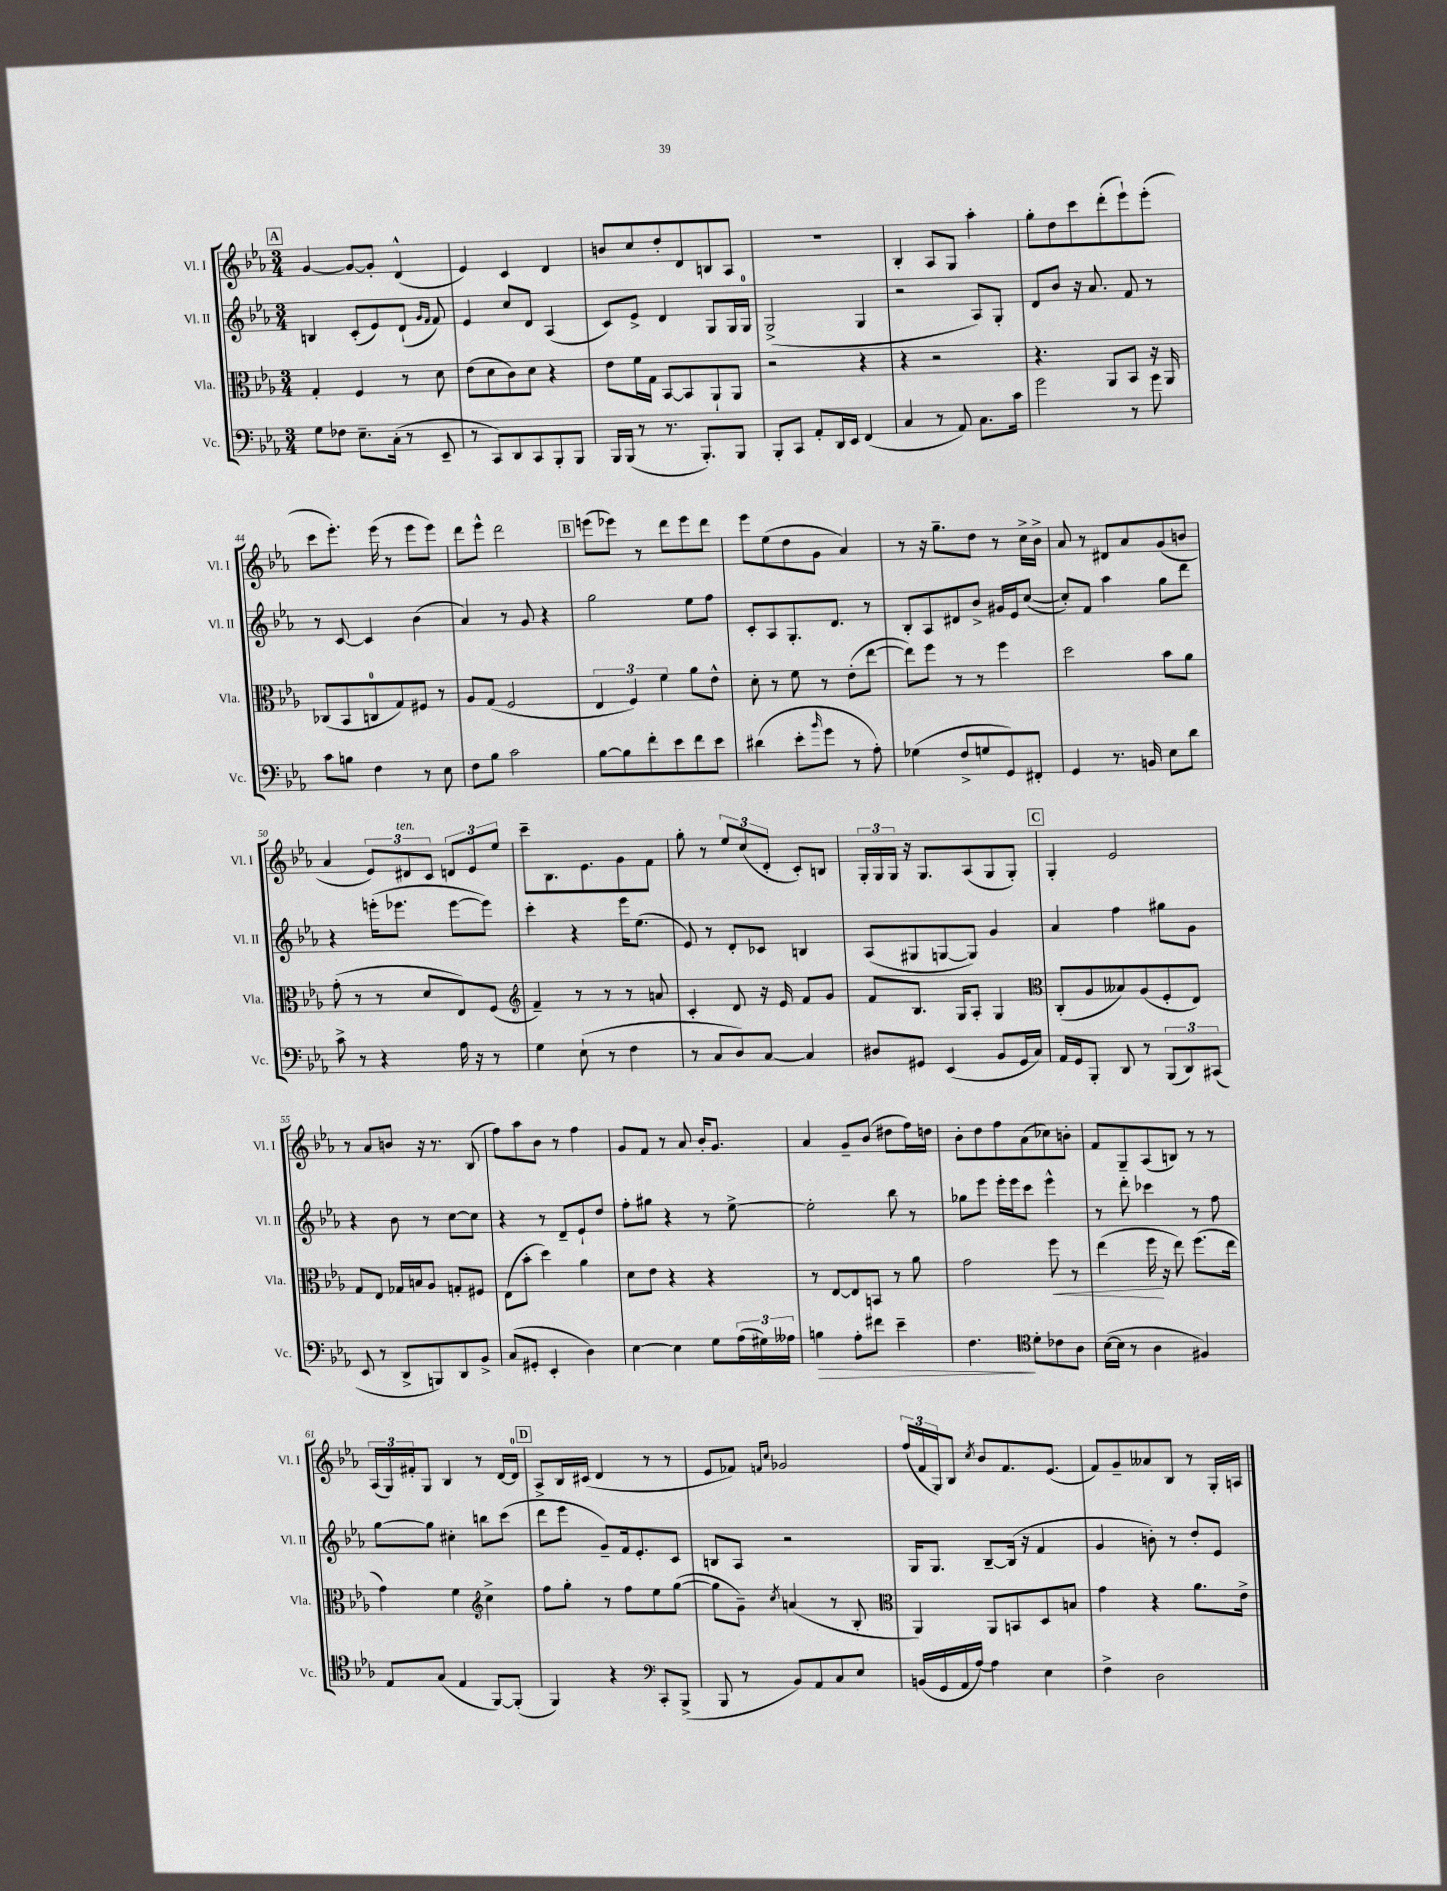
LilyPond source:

<<
\new StaffGroup <<
\new Staff = "s0" \with { instrumentName = "Vl. I" shortInstrumentName = "Vl. I" } {
    \clef treble \key ees \major \numericTimeSignature \time 3/4
    \mark \markup { \box "A" } g'4~ g'8~ g'8-. d'4-^( |
    ees'4) c'4 d'4 |
    b'8 c''8 d''8-. d'8 b8 aes8 |
    R2. |
    bes4-. aes8 g8 aes''4-. |
    g''8-. d''8 c'''8 d'''8-.( ees'''8-!) ees'''8-.( |
    c'''8 ees'''8.-.) ees'''16( r8 ees'''8 ees'''8) |
    d'''8 ees'''8-^ d'''2 |
    \mark \markup { \box "B" } e'''8( ees'''8) r8 d'''8 ees'''8 d'''8 |
    ees'''8 ees''8( d''8 g'8 aes'4) |
    r8 r16 g''8.-- d''8 r8 c''16-> bes'16-> |
    aes'8 r8 dis'8 aes'8 g'8( b'8 |
    aes'4 \tuplet 3/2 { ees'8) dis'8^\markup { \italic "ten." } c'8 } \tuplet 3/2 { d'8 ees'8 ees''8 } |
    c'''8-- bes8. ees'8. g'8 f'8 |
    g''8-. r8 \tuplet 3/2 { ees''8 c''8( d'8-. } c'8-.) b8 |
    \tuplet 3/2 { g16-. g16 g16 } r16 g8. aes8( g8 g8-.) |
    \mark \markup { \box "C" } g4-. ees'2 |
    r8 aes'8 b'8 r16 r8. bes8( |
    f''8) aes''8 bes'8 r8 f''4 |
    g'8 f'8 r8 aes'8 bes'16-. g'8. |
    aes'4 g'8-- bes'8( dis''8 f''16) d''16 |
    bes'8-. d''8 f''8 aes'8( ces''8) b'8-. |
    f'8 g8-- aes8( b8) r8 r8 |
    \tuplet 3/2 { aes16( g16) fis'16-. } g8 bes4 r8 d'16~ d'16-0 |
    \mark \markup { \box "D" } aes8-> bes16 cis'16( d'4 r8 r8 |
    ees'8 fes'8) \grace { f'16 c''16 } ges'2 |
    \tuplet 3/2 { f''16( f'16 g16) } bes8 \acciaccatura { c''8 } bes'8 f'8. ees'8.( |
    f'8) g'8-- aeses'8 bes8 r8 g16-. a16 \bar "|." |
}
\new Staff = "s1" \with { instrumentName = "Vl. II" shortInstrumentName = "Vl. II" } {
    \clef treble \key ees \major \numericTimeSignature \time 3/4
    \mark \markup { \box "A" } b4 c'8-.( ees'8) d'8-!( \grace { g'16 f'16 } f'8) |
    ees'4 c''8 d'8 aes4( |
    c'8) ees'8-> d'4 g8 g16 g16-0 |
    g2->( g4 |
    r2 aes8) g8-. |
    d'8 bes'8 r16 aes'8. f'8 r8 |
    r8 c'8~ c'4 bes'4( |
    aes'4) r8 g'8 r4 |
    \mark \markup { \box "B" } g''2 ees''8 f''8 |
    c'8-. aes8 g8.-. d'8. r8 |
    bes8-. aes8 dis'8 bes'8-> gis'16 ees'16 c''8~( |
    c''8-.) f'8 aes''4 g''8 d'''8 |
    r4 e'''16-.( ees'''8. ees'''8~ ees'''8) |
    c'''4-. r4 ees'''16 ees''8.( |
    ees'8) r8 d'8-. ces'8 b4 |
    aes8( gis8 g8~ g8) g'4 |
    \mark \markup { \box "C" } aes'4 f''4 gis''8 g'8 |
    r4 bes'8 r8 c''8~ c''8 |
    r4 r8 d'8-- ees'8-! d''8 |
    f''8-. gis''8 r4 r8 ees''8~-> |
    ees''2-. bes''8 r8 |
    ges''8 ees'''8 ees'''16-. ees'''16 c'''8 ees'''4-^ |
    r8 d'''8-. ces'''4 r8 f''8 |
    g''8~ g''8 cis''4-. b''8 c'''8( |
    \mark \markup { \box "D" } d'''8 ees'''8 g'8--) f'16 ees'8.-. c'8 |
    b8 aes8 r2 |
    g16 g8. bes8~-- bes16( r16 f'4 |
    g'4 b'8-.) r8 d''8-. ees'8 \bar "|." |
}
\new Staff = "s2" \with { instrumentName = "Vla." shortInstrumentName = "Vla." } {
    \clef alto \key ees \major \numericTimeSignature \time 3/4
    \mark \markup { \box "A" } g4-. f4 r8 d'8 |
    ees'8( d'8 c'8) d'8 r4 |
    ees'8 f'16 g16 bes,8~ bes,8 aes,8-! aes,8 |
    r2 r4 |
    r4 r2 |
    r4. aes,8 bes,8 r16 aes,16 |
    ces8( bes,8 c8-0 g8) fis8 r8 |
    aes8 g8( f2 |
    \mark \markup { \box "B" } \tuplet 3/2 { ees4 f4) f'4 } aes'8 ees'8-^ |
    d'8-. r8 f'8 r8 ees'8-.( ees''8~ |
    ees''8) f''8 r8 r8 f''4 |
    d''2 bes'8 aes'8 |
    g'8-.( r8 r8 d'8 ees8) f8( |
    \clef treble f'4--) r8 r8 r8 a'8 |
    c'4-. d'8 r16 ees'16 f'8 g'8 |
    f'8 bes8. g16 aes8-. g4 |
    \mark \markup { \box "C" } \clef alto c8-.( aes8 beses8) aes8( f8-. ees8) |
    g8 ees8 ges16 b16 aes8 g8-. fis8 |
    ees8( bes'8-. d''4) aes'4 |
    d'8 ees'8 r4 r4 |
    r8 ees8~ ees8 b,8 r8 aes'8 |
    g'2 f''8\< r8 |
    ees''4( f''16\! r16 ees''8) f''8.( ees''16 |
    g'4) f'4 \clef treble c''4-> |
    \mark \markup { \box "D" } f''8 g''8-. r8 f''8 ees''8 g''8~( |
    g''8 g'8--) \acciaccatura { c''8 } a'4( r8 bes8-. |
    \clef alto aes,4) aes,8 b,8 d8 b8 |
    g'4 r4 aes'8. ees'16-> \bar "|." |
}
\new Staff = "s3" \with { instrumentName = "Vc." shortInstrumentName = "Vc." } {
    \clef bass \key ees \major \numericTimeSignature \time 3/4
    \mark \markup { \box "A" } g8 fes8 ees8.-- c16-.( r8 ees,8-- |
    r8 c,8) d,8 c,8 bes,,8-. bes,,8 |
    bes,,16 bes,,16( r8 r8. bes,,8.-.) bes,,8 |
    bes,,8-. c,8 aes,8-. d,16 ees,16 f,4( |
    c4 r8 aes,8) c8. c'16 |
    g'2 r8 g'8 |
    c'8 b8 f4 r8 ees8 |
    f8 bes8 c'2 |
    \mark \markup { \box "B" } bes8~ bes8 f'8-. ees'8 f'8 ees'8 |
    dis'4( ees'8-. \grace { bes'16 } g'8 r8 aes8-.) |
    ges4( f8-> g8 g,8) fis,8-. |
    g,4 r8. b,16 ees8 d'8 |
    c'8-> r8 r4 aes16 r16 r8 |
    g4 ees8-!( r8 f4 |
    r8 c8 d8) c8~ c4 |
    dis8 gis,8 ees,4( bes,8 gis,16 c16) |
    \mark \markup { \box "C" } aes,16 g,16 bes,,8-. d,8 r8 \tuplet 3/2 { bes,,8( d,8) cis,8( } |
    ees,8 r8 d,8-> b,,8) d,8 bes,8-> |
    c8( gis,8-. ees,4-. d4) |
    ees4~ ees4 g8 \tuplet 3/2 { aes16( gis16) aeses16 } |
    b4\> aes8-. fis'8 ees'4-- |
    f4.\! \clef tenor d'8-. ces'8 aes8 |
    bes16~( bes16 r8 aes4 fis4) |
    ees8 g8( ees4 f,8~) f,8-.( |
    \mark \markup { \box "D" } f,4) r4 \clef bass c,8-. bes,,8->( |
    bes,,8 r8 bes,8) aes,8 c8 ees8 |
    b,16( g,16 aes,16 aes16~) aes4 ees4 |
    f4-> d2 \bar "|." |
}
>>
>>
\layout { \context { \Score currentBarNumber = #38 } }
